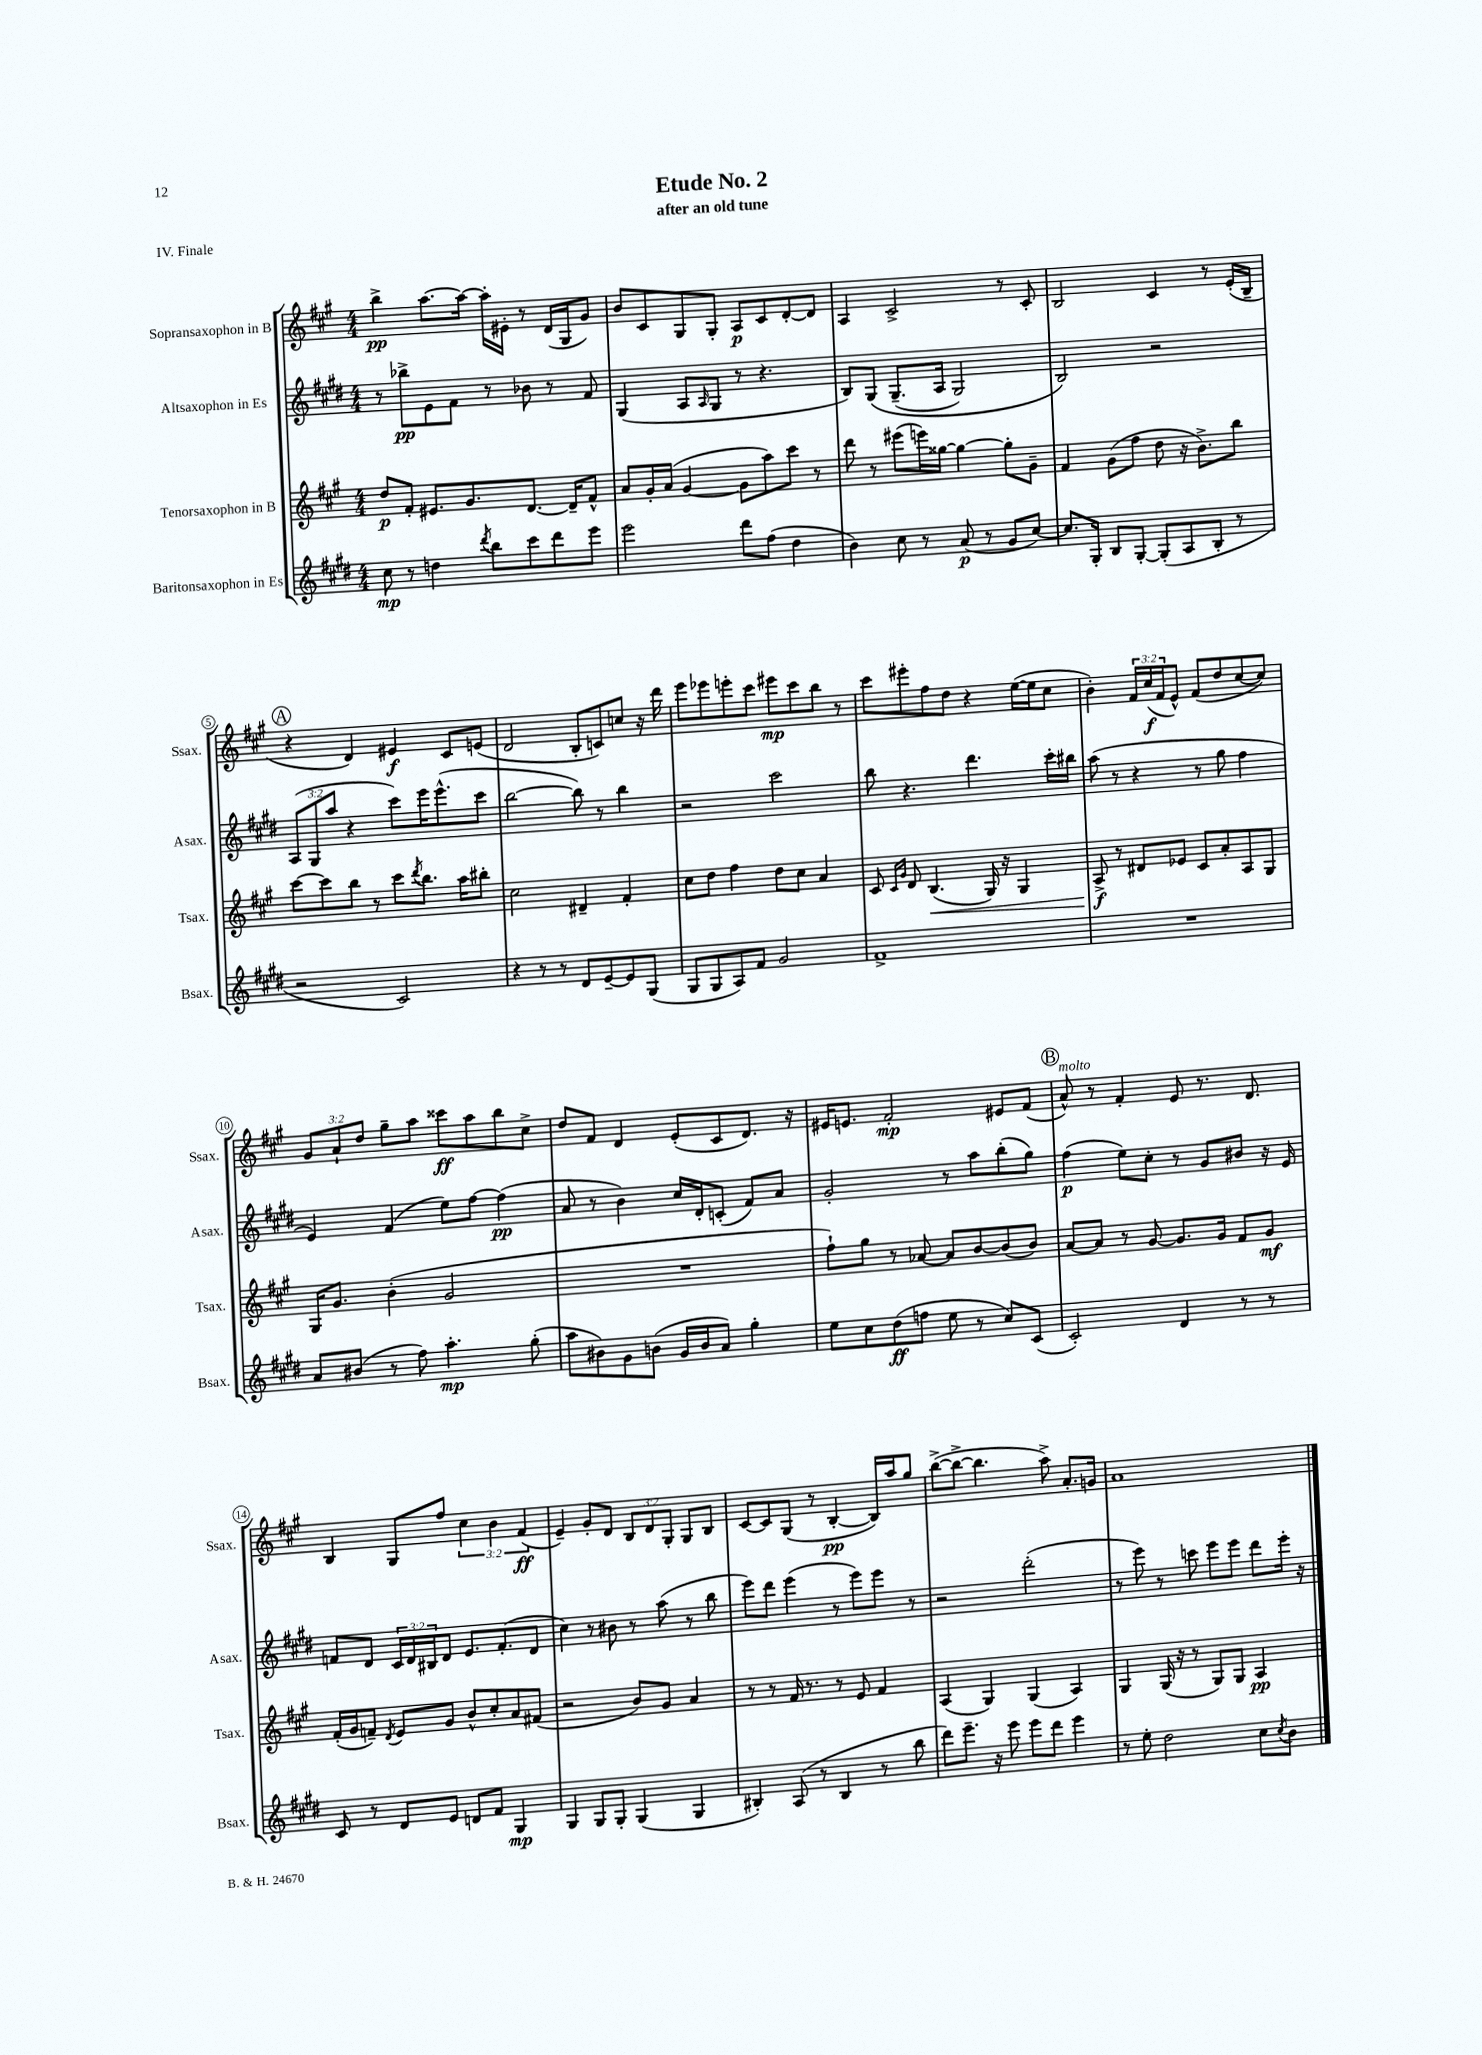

**kern	**dynam	**kern	**dynam	**kern	**dynam	**kern	**dynam
*part4	*part4	*part3	*part3	*part2	*part2	*part1	*part1
*staff4	*staff4	*staff3	*staff3	*staff2	*staff2	*staff1	*staff1
*I"Baritonsaxophon in Es	*	*I"Tenorsaxophon in B	*	*I"Altsaxophon in Es	*	*I"Sopransaxophon in B	*
*I'Bsax.	*	*I'Tsax.	*	*I'Asax.	*	*I'Ssax.	*
*clefG2	*	*clefG2	*	*clefG2	*	*clefG2	*
*k[f#c#g#d#]	*	*k[f#c#g#]	*	*k[f#c#g#d#]	*	*k[f#c#g#]	*
*M4/4	*	*M4/4	*	*M4/4	*	*M4/4	*
=1	=1	=1	=1	=1	=1	=1	=1
8cc#\	mp	8dd/L	p	8r	.	4bb^\	pp
8r	.	8f#'/J	.	8bb-X^\L	pp	.	.
4ddn\	.	8.e#X/L	.	8e\	.	[8.aa\L	.
.	.	.	.	8f#\J	.	.	.
.	.	8.g#/	.	.	.	16aa\Jk_	.
8qddd#/	.	.	.	.	.	.	.
8bb\L	.	.	.	8r	.	16aa'\LL]	.
.	.	.	.	.	.	16e#X'\JJ	.
8ccc#\	.	[8.d/J	.	8b-X\	.	8r	.
8ddd#\	.	.	.	8r	.	(16d/LL	.
.	.	16d~/KL]	.	.	.	16G#/J	.
8eee\J	.	8f#^^/J	.	8f#/	.	8g#/J)	.
=2	=2	=2	=2	=2	=2	=2	=2
2eee\	.	8a/L	.	(4G#/	.	8b/L	.
.	.	16g#'/L	.	.	.	8c#/	.
.	.	(16a/JJ	.	.	.	.	.
.	.	[4g#/	.	8A/L	.	8G#/	.
.	.	.	.	16qqA/	.	.	.
.	.	.	.	8G#/J	.	8G#'/J	.
8ddd#\L	.	8g#\L]	.	8r	.	8A/L	p
(8ff#\J	.	8aa\)	.	4.r	.	8c#/	.
4dd#\	.	8ccc#\J	.	.	.	[8d'/	.
.	.	8r	.	.	.	8d/J]	.
=3	=3	=3	=3	=3	=3	=3	=3
4b\)	.	8ddd\	.	8B/L)	.	4A/	.
.	.	8r	.	(8G#/J	.	.	.
8cc#\	.	(8eee#X\L	.	(8.G#~/L	.	2c#^/	.
8r	.	16eeen\L)	.	.	.	.	.
.	.	[16gg##X\JJ	.	16A/Jk	.	.	.
(8a/	p	4gg##\_	.	2G#/)	.	.	.
8r	.	.	.	.	.	.	.
8g#/L	.	8gg##'\L]	.	.	.	8r	.
[8cc#/J)	.	8g#~\J	.	.	.	8c#'/	.
=4	=4	=4	=4	=4	=4	=4	=4
8.cc#/L]	.	4f#/	.	2B/)	.	2B/	.
16G#'/Jk	.	.	.	.	.	.	.
8B/L	.	(8g#\L	.	.	.	.	.
[8G#'/J	.	8ff#\J	.	.	.	.	.
(8G#'/L]	.	8dd\	.	2r	.	4c#/	.
8A/	.	16r	.	.	.	.	.
.	.	8.b^\L)	.	.	.	.	.
8B'/J	.	.	.	.	.	8r	.
8r	.	8bb\J	.	.	.	(16e'/LL	.
.	.	.	.	.	.	16B~/JJ	.
!!LO:LB:g=z
!!LO:REH:place=s1:t=A
=5	=5	=5	=5	=5	=5	=5	=5
2r	.	[8ccc#\L	.	(12A/L	.	4r	.
.	.	.	.	12G#/	.	.	.
.	.	8ccc#\]	.	.	.	.	.
.	.	.	.	12aa/J	.	.	.
.	.	8bb\J	.	4r	.	4d/)	.
.	.	8r	.	.	.	.	.
2c#/)	.	8ccc#\L	.	8ccc#\L)	.	4e#X/	f
.	.	8qddd/	.	.	.	.	.
.	.	8.bb\J	.	16eee\K	.	.	.
.	.	.	.	(8.eee^^\	.	.	.
.	.	.	.	.	.	8c#/L	.
.	.	16aa\KL	.	.	.	.	.
.	.	8bb#X'\J	.	8ccc#\J	.	(8en/J	.
=6	=6	=6	=6	=6	=6	=6	=6
4r	.	2cc#\	.	[2bb\	.	2d/	.
8r	.	.	.	.	.	.	.
8r	.	.	.	.	.	.	.
8d#/L	.	4d#X~/	.	8bb\])	.	8B'/L	.
[8e~/	.	.	.	8r	.	8cn/)	.
8e/]	.	4f#'/	.	4bb\	.	8ccn/J	.
(8G#/J	.	.	.	.	.	16r	.
.	.	.	.	.	.	16ddd\	.
=7	=7	=7	=7	=7	=7	=7	=7
8G#/L	.	8cc#\L	.	2r	.	8eee\L	.
8G#/	.	8dd\J	.	.	.	8eee-X\	.
8A/)	.	4ff#\	.	.	.	8eeen'\	.
8f#/J	.	.	.	.	.	8ccc#\J	.
2g#/	.	8dd\L	.	2ccc#\	.	8eee#X\L	mp
.	.	8cc#\J	.	.	.	8ccc#\	.
.	.	4a/	.	.	.	8bb\J	.
.	.	.	.	.	.	8r	.
=8	=8	=8	=8	=8	=8	=8	=8
1f#^	.	8c#/	.	8bb\	.	8ccc#\L	.
.	.	16qqc#/LL	.	.	.	.	.
.	.	16qqg#/JJ	.	.	.	.	.
.	.	8d/	.	4.r	.	8eee#X'\	.
!	!	!	!LO:HP:b	!	!	!	!
.	.	(4.B/	<	.	.	8ff#\	.
.	.	.	.	.	.	8dd\J	.
.	.	.	.	4.ddd#\	.	4r	.
.	.	16G#/)	.	.	.	.	.
.	.	16r	.	.	.	.	.
.	.	4G#/	.	.	.	([16ee\LL	.
.	.	.	.	.	.	16ee\J]	.
.	.	.	.	16ccc#'\LL	.	8cc#\J	.
.	.	.	.	16bb#X\JJ	.	.	.
=9	=9	=9	=9	=9	=9	=9	=9
1r	.	8A^/	f	(8aa\	.	4b'\)	.
.	.	8r	[	8r	.	.	.
.	.	8d#X/L	.	4r	.	24f#/LL	.
.	.	.	.	.	.	(24cc#/	f
.	.	.	.	.	.	24f#/J	.
.	.	8e-X/J	.	.	.	8e^^/J)	.
.	.	8c#/L	.	8r	.	(8f#/L	.
.	.	8a'/	.	8gg#\	.	8dd/	.
.	.	8A/	.	4ff#\	.	[8cc#/	.
.	.	8G#/J	.	.	.	8cc#/J])	.
!!LO:LB:g=z
=10	=10	=10	=10	=10	=10	=10	=10
8a/L	.	16G#/KL	.	4e/)	.	12g#/L	.
.	.	8.g#/J	.	.	.	.	.
.	.	.	.	.	.	12a`/	.
(8b#X/J	.	.	.	.	.	.	.
.	.	.	.	.	.	12dd/J	.
8r	.	(4b'\	.	(4f#/	.	8gg#~\L	.
8ff#\)	.	.	.	.	.	8aa\J	.
4.aa'\	mp	2g#/	.	8ee\L)	.	8ccc##X\L	ff
.	.	.	.	[8ff#\J	.	8aa\	.
.	.	.	.	(4ff#\]	pp	8bb\	.
(8gg#'\	.	.	.	.	.	8cc#^\J	.
=11	=11	=11	=11	=11	=11	=11	=11
8aa\L	.	1r	.	8a/	.	8dd/L	.
8b#X\)	.	.	.	8r	.	8f#/J	.
8g#\	.	.	.	4b\)	.	4d/	.
(8bn\J	.	.	.	.	.	.	.
16g#/LL	.	.	.	16cc#/LL	.	(8e'/L	.
16b/J	.	.	.	16d#'/J	.	.	.
8a/J)	.	.	.	(8cn'/J	.	8c#/	.
4gg#'\	.	.	.	8f#/L)	.	8.d/J)	.
.	.	.	.	8a/J	.	.	.
.	.	.	.	.	.	16r	.
=12	=12	=12	=12	=12	=12	=12	=12
8ee\L	.	8ff#`\L)	.	2g#'/	.	16e#X/KL	.
.	.	.	.	.	.	8.en/J	.
8cc#\	.	8gg#\J	.	.	.	.	.
(8dd#\	ff	8r	.	.	.	2f#'/	mp
8ffn\J	.	[8a-X/	.	.	.	.	.
8ee\	.	8a-/L]	.	8r	.	.	.
8r	.	[8b/	.	8aa\L	.	.	.
8cc#/L)	.	(8b/]	.	(8bb'\	.	8e#X/L	.
(8c#/J	.	8b/J)	.	8gg#\J)	.	(8f#/J	.
!!LO:REH:place=s1:t=B
=13	=13	=13	=13	=13	=13	=13	=13
!	!	!	!	!	!	!LO:TX:a:i:t=molto	!
2c#'/)	.	[8a/L	.	(4ff#\	p	8a^^/)	.
.	.	8a/J]	.	.	.	8r	.
.	.	8r	.	8ee\L)	.	4f#'/	.
.	.	[8g#/	.	8cc#'\J	.	.	.
4d#/	.	8.g#/L]	.	8r	.	8e/	.
.	.	.	.	8g#/L	.	8.r	.
.	.	16g#/Jk	.	.	.	.	.
8r	.	8f#/L	.	8b#X/J	.	.	.
.	.	.	.	.	.	8.d/	.
8r	.	8g#/J	mf	16r	.	.	.
.	.	.	.	16e/	.	.	.
!!LO:LB:g=z
=14	=14	=14	=14	=14	=14	=14	=14
8c#/	.	(16f#'/LL	.	8fn/L	.	4B/	.
.	.	16g#/J	.	.	.	.	.
8r	.	8fn~/J)	.	8d#/J	.	.	.
.	.	8qd/	.	.	.	.	.
8d#/L	.	8e/L	.	24c#/LL	.	8G#/L	.
.	.	.	.	24d#/	.	.	.
.	.	.	.	24B#X/J	.	.	.
8e/J	.	8g#/J	.	8d#/J	.	8ff#/J	.
8dn/L	.	8b^^/L	.	8.e/L	.	6cc#\	.
8f#/J	.	8cc#'/	.	.	.	.	.
.	.	.	.	.	.	6b\	.
.	.	.	.	(8.f'/	.	.	.
4G#/	mp	8a/	.	.	.	.	.
.	.	.	.	.	.	(6f#/	ff
.	.	(8f#X/J	.	8d#/J	.	.	.
=15	=15	=15	=15	=15	=15	=15	=15
4G#/	.	2r	.	4cc#\)	.	4e~/)	.
8G#/L	.	.	.	8r	.	8g#'/L	.
8G#'/J	.	.	.	8b#X\	.	8d/J	.
(4G#/	.	8b/L)	.	8r	.	12B/L	.
.	.	.	.	.	.	12d/	.
.	.	8g#/J	.	(8aa\	.	.	.
.	.	.	.	.	.	12G#'/J	.
4G#/	.	4a/	.	8r	.	8G#/L	.
.	.	.	.	8bb\	.	8B/J	.
=16	=16	=16	=16	=16	=16	=16	=16
4B#X'/)	.	8r	.	8eee\L)	.	[8c#/L	.
.	.	8r	.	8ddd#\J	.	8c#/]	.
(8A/	.	16f#/	.	(4eee\	.	(8G#/J	.
.	.	8.r	.	.	.	.	.
8r	.	.	.	.	.	8r	.
4B#/	.	8r	.	8r	.	[4B'/	pp
.	.	8e/	.	8eee\L)	.	.	.
8r	.	4f#/	.	8eee\J	.	16B/LL])	.
.	.	.	.	.	.	16aa/J	.
8bb\	.	.	.	8r	.	8gg#/J	.
=17	=17	=17	=17	=17	=17	=17	=17
8ddd#\L)	.	(4A/	.	2r	.	([8bb^\L	.
8.eee~\J	.	.	.	.	.	8bb^\J_	.
.	.	4G#/)	.	.	.	4.bb\]	.
16r	.	.	.	.	.	.	.
8eee\	.	.	.	.	.	.	.
8eee\L	.	(4G#/	.	(2ddd#'\	.	.	.
8ddd#\J	.	.	.	.	.	8aa^\)	.
4eee\	.	4A/)	.	.	.	8.a'/L	.
.	.	.	.	.	.	16gn/Jk	.
=18	=18	=18	=18	=18	=18	=18	=18
8r	.	4G#/	.	8r	.	1a	.
8ee'\	.	.	.	8eee\)	.	.	.
2dd#\	.	(16G#/	.	8r	.	.	.
.	.	16r	.	.	.	.	.
.	.	8r	.	8cccn\	.	.	.
.	.	8G#/L)	.	8eee\L	.	.	.
.	.	8G#/J	.	8eee\J	.	.	.
8cc#\L	.	4A/	pp	8ddd#\L	.	.	.
8qcc#/	.	.	.	.	.	.	.
8b\J	.	.	.	16eee'\Jk	.	.	.
.	.	.	.	16r	.	.	.
==	==	==	==	==	==	==	==
*-	*-	*-	*-	*-	*-	*-	*-
